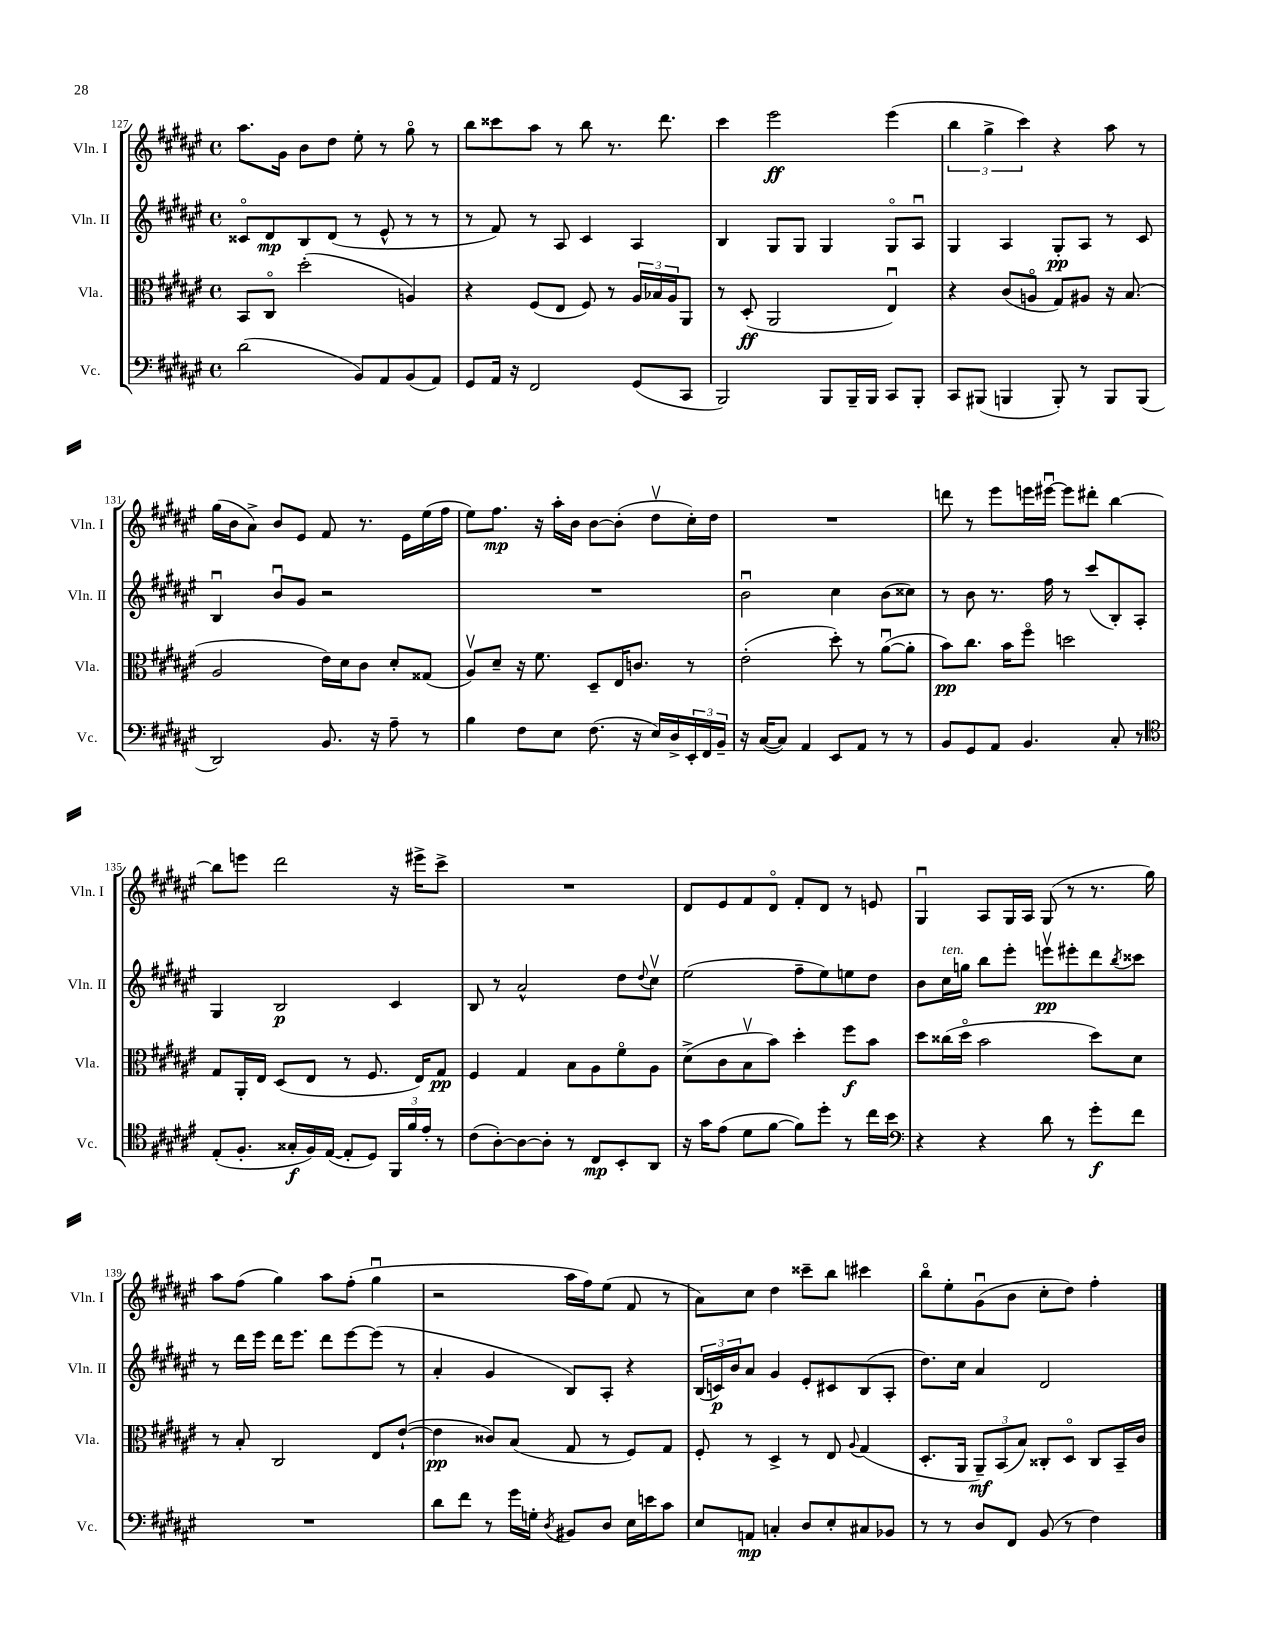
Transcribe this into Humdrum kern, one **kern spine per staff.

**kern	**dynam	**kern	**dynam	**kern	**dynam	**kern	**dynam
*part4	*part4	*part3	*part3	*part2	*part2	*part1	*part1
*staff4	*staff4	*staff3	*staff3	*staff2	*staff2	*staff1	*staff1
*I"Vc.	*	*I"Vla.	*	*I"Vln. II	*	*I"Vln. I	*
*I'Vc.	*	*I'Vla.	*	*I'Vln. II	*	*I'Vln. I	*
*clefF4	*	*clefC3	*	*clefG2	*	*clefG2	*
*k[f#c#g#d#a#e#]	*	*k[f#c#g#d#a#e#]	*	*k[f#c#g#d#a#e#]	*	*k[f#c#g#d#a#e#]	*
*M4/4	*	*M4/4	*	*M4/4	*	*M4/4	*
*met(c)	*	*met(c)	*	*met(c)	*	*met(c)	*
=127	=127	=127	=127	=127	=127	=127	=127
(2d#\	.	8BB/L	.	8c##X/L	.	8.aa#\L	.
.	.	8C#/J	.	8d#/	mp	.	.
.	.	.	.	.	.	16g#\Jk	.
.	.	(2dd#'\	.	8B/	.	8b\L	.
.	.	.	.	(8d#/J	.	8dd#\J	.
8BB/L)	.	.	.	8r	.	8ee#'\	.
8AA#/	.	.	.	8e#^^/	.	8r	.
(8BB/	.	4An/)	.	8r	.	8gg#\	.
8AA#/J)	.	.	.	8r	.	8r	.
=128	=128	=128	=128	=128	=128	=128	=128
8GG#/L	.	4r	.	8r	.	8bb\L	.
16AA#/Jk	.	.	.	8f#/)	.	8ccc##X\	.
16r	.	.	.	.	.	.	.
2FF#/	.	(8F#/L	.	8r	.	8aa#\J	.
.	.	8E#/J	.	8A#/	.	8r	.
.	.	8F#/)	.	4c#/	.	8bb\	.
.	.	8r	.	.	.	8.r	.
(8GG#/L	.	24A#/LL	.	4A#/	.	.	.
.	.	24B-X/	.	.	.	.	.
.	.	.	.	.	.	8.ddd#\	.
.	.	24A#/J	.	.	.	.	.
8CC#/J	.	8AA#/J	.	.	.	.	.
=129	=129	=129	=129	=129	=129	=129	=129
2BBB/)	.	8r	.	4B/	.	4ccc#\	.
.	.	(8D#'/	ff	.	.	.	.
.	.	2AA#/	.	8G#/L	.	2eee#\	ff
.	.	.	.	8G#/J	.	.	.
8BBB/L	.	.	.	4G#/	.	.	.
16BBB~/L	.	.	.	.	.	.	.
16BBB/JJ	.	.	.	.	.	.	.
8CC#/L	.	4E#u/)	.	8G#/L	.	(4eee#\	.
8BBB'/J	.	.	.	8A#u/J	.	.	.
=130	=130	=130	=130	=130	=130	=130	=130
8CC#/L	.	4r	.	4G#/	.	6bb\	.
(8BBB#X/J	.	.	.	.	.	.	.
.	.	.	.	.	.	6gg#^\	.
4BBBn/	.	(8c#/L	.	4A#/	.	.	.
.	.	.	.	.	.	6ccc#\)	.
.	.	8An/J	.	.	.	.	.
8BBB'/)	.	8G#/L)	.	8G#'/L	pp	4r	.
8r	.	8A#X/J	.	8A#/J	.	.	.
8BBB/L	.	16r	.	8r	.	8aa#\	.
.	.	(8.B/	.	.	.	.	.
(8BBB/J	.	.	.	8c#/	.	8r	.
!!LO:LB:g=z
=131	=131	=131	=131	=131	=131	=131	=131
2DD#/)	.	2A#/	.	4Bu/	.	(16gg#\LL	.
.	.	.	.	.	.	16b\J	.
.	.	.	.	.	.	8a#^\J)	.
.	.	.	.	8bu/L	.	8b/L	.
.	.	.	.	8g#/J	.	8e#/J	.
8.BB/	.	16e#\LL)	.	2r	.	8f#/	.
.	.	16d#\J	.	.	.	.	.
.	.	8c#\J	.	.	.	8.r	.
16r	.	.	.	.	.	.	.
8A#~\	.	8d#'/L	.	.	.	.	.
.	.	.	.	.	.	16e#\LL	.
8r	.	(8G##X/J	.	.	.	(16ee#\	.
.	.	.	.	.	.	16ff#\JJ	.
=132	=132	=132	=132	=132	=132	=132	=132
4B\	.	8A#v/L)	.	1r	.	8ee#\L)	.
.	.	8d#~/J	.	.	.	8.ff#\J	mp
8F#\L	.	16r	.	.	.	.	.
.	.	8.f#\	.	.	.	16r	.
8E#\J	.	.	.	.	.	16aa#'\LL	.
.	.	.	.	.	.	16b\JJ	.
(8.F#\	.	8D#~/L	.	.	.	[8b\L	.
.	.	16E#/K	.	.	.	(8b'\J]	.
16r	.	8.cn/J	.	.	.	.	.
16E#/LL)	.	.	.	.	.	8dd#v\L	.
16D#^/	.	.	.	.	.	.	.
24EE#'/	.	8r	.	.	.	16cc#'\L)	.
24FF#/	.	.	.	.	.	.	.
.	.	.	.	.	.	16dd#\JJ	.
24BB~/JJ	.	.	.	.	.	.	.
=133	=133	=133	=133	=133	=133	=133	=133
16r	.	(2e#'\	.	2bu\	.	1r	.
([16C#/KL	.	.	.	.	.	.	.
8C#/J])	.	.	.	.	.	.	.
4AA#/	.	.	.	.	.	.	.
8EE#/L	.	8dd#'\)	.	4cc#\	.	.	.
8AA#/J	.	8r	.	.	.	.	.
8r	.	([8a#u\L	.	(8b\L	.	.	.
8r	.	8a#'\J]	.	8cc##X\J)	.	.	.
=134	=134	=134	=134	=134	=134	=134	=134
8BB/L	.	8b\L)	pp	8r	.	8dddn\	.
8GG#/	.	8.cc#\J	.	8b\	.	8r	.
8AA#/J	.	.	.	8.r	.	8eee#\L	.
.	.	16b\KL	.	.	.	.	.
4.BB/	.	8ff#\J	.	.	.	16eeen\L	.
.	.	.	.	16ff#\	.	[16eee#Xu\JJ	.
.	.	2ddn\	.	8r	.	8eee#\L]	.
.	.	.	.	(8ccc#/L	.	8ddd#X'\J	.
8C#'/	.	.	.	8B'/)	.	[4bb\	.
8r	.	.	.	8A#'/J	.	.	.
!!LO:LB:g=z
=135	=135	=135	=135	=135	=135	=135	=135
*clefC4	*	*	*	*	*	*	*
(8E#'/L	.	8G#/L	.	4G#/	.	8bb\L]	.
8.F#'/J	.	16AA#'/L	.	.	.	8eeen\J	.
.	.	16E#/JJ	.	.	.	.	.
.	.	(8D#/L	.	2B/	p	2ddd#\	.
16G##X'/LL	f	.	.	.	.	.	.
16F#/)	.	8E#/J	.	.	.	.	.
([16E#/JJ	.	.	.	.	.	.	.
8E#'/L]	.	8r	.	.	.	.	.
8D#/J)	.	8.F#/	.	.	.	.	.
24FF#/LL	.	.	.	4c#/	.	16r	.
24f#/	.	.	.	.	.	.	.
.	.	16E#/KL)	.	.	.	16eee#X^\KL	.
24e#'/JJ	.	.	.	.	.	.	.
8r	.	8G#/J	pp	.	.	8ccc#^\J	.
=136	=136	=136	=136	=136	=136	=136	=136
(8c#\L	.	4F#/	.	8B/	.	1r	.
[8A#'\)	.	.	.	8r	.	.	.
8A#\_	.	4G#/	.	2a#^^/	.	.	.
8A#'\J]	.	.	.	.	.	.	.
8r	.	8B\L	.	.	.	.	.
8C#/L	mp	8A#\	.	.	.	.	.
8BB'/	.	8f#\	.	8dd#\L	.	.	.
.	.	.	.	8qqdd#/	.	.	.
8AA#/J	.	8A#\J	.	8cc#v\J	.	.	.
=137	=137	=137	=137	=137	=137	=137	=137
16r	.	(8d#^\L	.	(2ee#\	.	8d#/L	.
16g#\KL	.	.	.	.	.	.	.
(8e#\J	.	8c#\	.	.	.	8e#/	.
8d#\L	.	8Bv\	.	.	.	8f#/	.
[8f#\J	.	8b\J)	.	.	.	8d#/J	.
8f#\L])	.	4dd#'\	.	8ff#~\L	.	8f#'/L	.
8dd#'\J	.	.	.	8ee#\)	.	8d#/J	.
8r	.	8ff#\L	f	8een\	.	8r	.
16cc#\LL	.	8b\J	.	8dd#\J	.	8en/	.
16b\JJ	.	.	.	.	.	.	.
=138	=138	=138	=138	=138	=138	=138	=138
*clefF4	*	*	*	*	*	*	*
4r	.	8dd#\L	.	8b\L	.	4G#u/	.
!	!	!	!	!LO:TX:a:i:t=ten.	!	!	!
.	.	(16cc##X\L	.	16cc#\L	.	.	.
.	.	16dd#\JJ	.	16ggn\JJ	.	.	.
4r	.	2b\	.	8bb\L	.	8A#/L	.
.	.	.	.	8eee#'\J	.	16G#/L	.
.	.	.	.	.	.	16A#/JJ	.
8d#\	.	.	.	8eeenv\L	pp	(8G#/	.
8r	.	.	.	8eee#X'\	.	8r	.
8g#'\L	f	8dd#\L)	.	8ddd#\	.	8.r	.
.	.	.	.	8qbb/	.	.	.
8f#\J	.	8d#\J	.	8ccc##X\J	.	.	.
.	.	.	.	.	.	16gg#\)	.
!!LO:LB:g=z
=139	=139	=139	=139	=139	=139	=139	=139
1r	.	8r	.	8r	.	8aa#\L	.
.	.	8B'/	.	16ddd#\LL	.	(8ff#\J	.
.	.	.	.	16eee#\JJ	.	.	.
.	.	2C#/	.	16ddd#\KL	.	4gg#\)	.
.	.	.	.	8.eee#\J	.	.	.
.	.	.	.	8ddd#\L	.	8aa#\L	.
.	.	.	.	[8eee#\	.	(8ff#'\J	.
.	.	8E#/L	.	(8eee#\J]	.	4gg#u\	.
.	.	([8e#`/J	.	8r	.	.	.
=140	=140	=140	=140	=140	=140	=140	=140
8d#\L	.	4e#\]	pp	4a#'/	.	2r	.
8f#\J	.	.	.	.	.	.	.
8r	.	8c##X/L)	.	4g#/	.	.	.
16g#\LL	.	(8B/J	.	.	.	.	.
16Gn'\JJ	.	.	.	.	.	.	.
8qD#/	.	.	.	.	.	.	.
8BB#X/L	.	8G#/	.	8B/L)	.	16aa#\LL	.
.	.	.	.	.	.	16ff#\J)	.
8D#/J	.	8r	.	8A#'/J	.	(8ee#\J	.
16E#\LL	.	8F#/L)	.	4r	.	8f#/	.
16en\J	.	.	.	.	.	.	.
8c#\J	.	8G#/J	.	.	.	8r	.
=141	=141	=141	=141	=141	=141	=141	=141
8E#/L	.	8F#'/	.	(24B/LL	.	8a#\L)	.
.	.	.	.	24cn/)	p	.	.
.	.	.	.	24b/J	.	.	.
8AAn/J	mp	8r	.	8a#/J	.	8cc#\J	.
4Cn'/	.	4D#^/	.	4g#/	.	4dd#\	.
8D#/L	.	8r	.	8e#'/L	.	8ccc##X~\L	.
8E#'/	.	8E#/	.	8c#X/	.	8bb\J	.
.	.	8qqA#/	.	.	.	.	.
8C#X/	.	(4G#/	.	(8B/	.	4ccc#X\	.
8BB-X/J	.	.	.	8A#'/J	.	.	.
=142	=142	=142	=142	=142	=142	=142	=142
8r	.	8.D#'/L	.	8.dd#\L)	.	8bb\L	.
8r	.	.	.	.	.	8ee#'\	.
.	.	16AA#/Jk	.	16cc#\Jk	.	.	.
8D#/L	.	12AA#~/L)	mf	4a#/	.	(8g#u\	.
.	.	(12BB/	.	.	.	.	.
8FF#/J	.	.	.	.	.	8b\J	.
.	.	12B/J)	.	.	.	.	.
(8BB/	.	8C##X'/L	.	2d#/	.	8cc#'\L	.
8r	.	8D#/J	.	.	.	8dd#\J)	.
4F#\)	.	8C##/L	.	.	.	4ff#'\	.
.	.	16BB~/L	.	.	.	.	.
.	.	16c#/JJ	.	.	.	.	.
==	==	==	==	==	==	==	==
*-	*-	*-	*-	*-	*-	*-	*-
